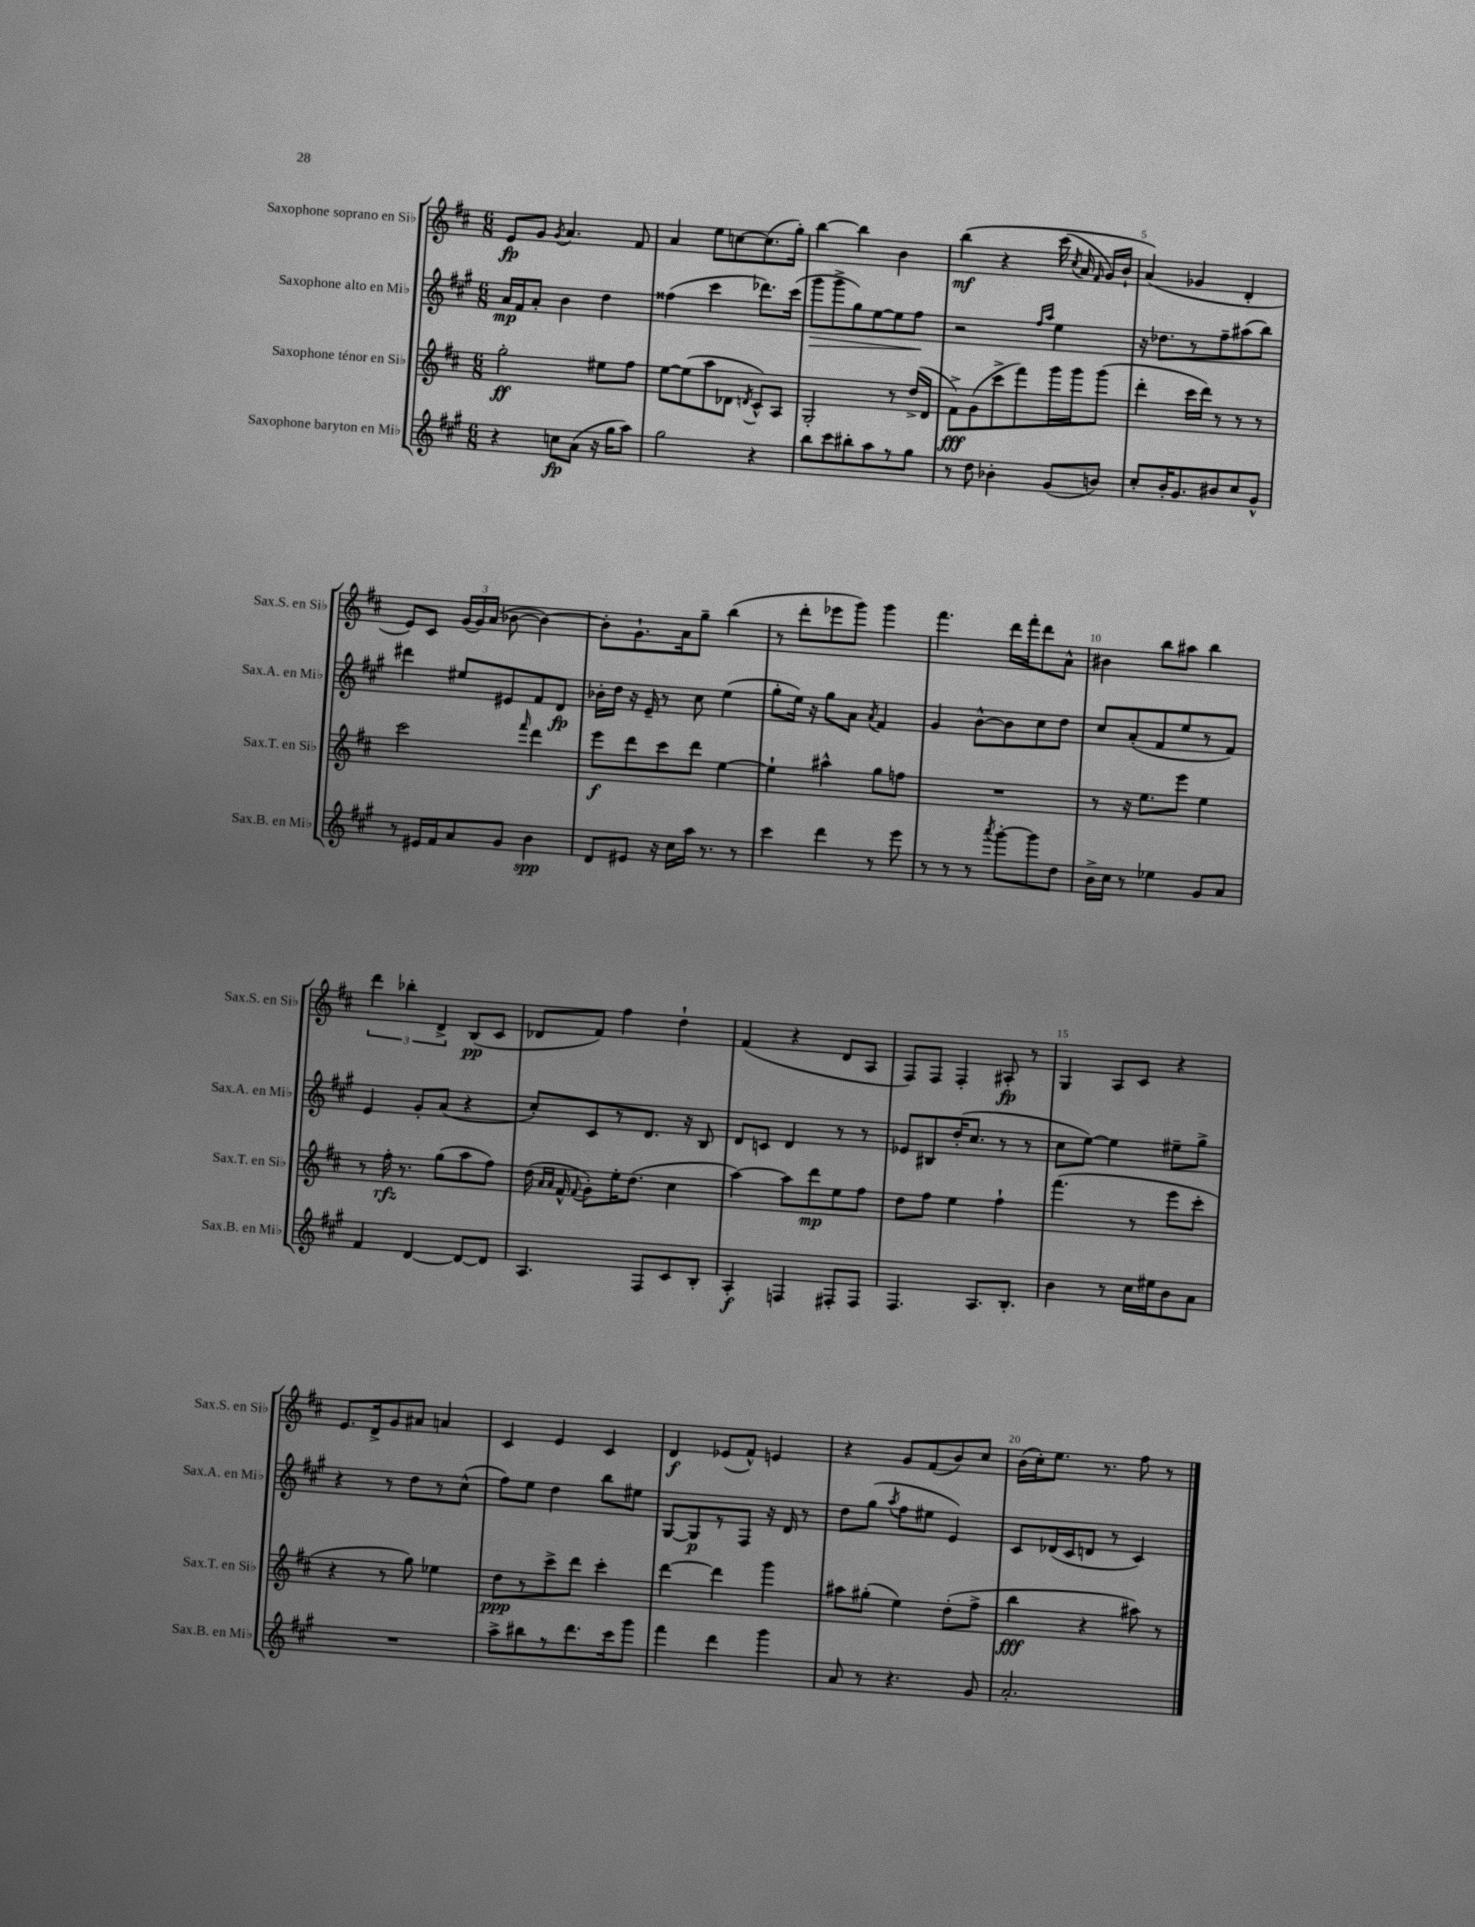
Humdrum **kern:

**kern	**kern	**kern	**kern
*staff4	*staff3	*staff2	*staff1
*clefG2	*clefG2	*clefG2	*clefG2
*k[f#c#g#]	*k[f#c#]	*k[f#c#g#]	*k[f#c#]
*M6/8	*M6/8	*M6/8	*M6/8
4r	2gg'	16a	8e
.	.	16f#	.
.	.	8a'	8g
.	.	.	8qg
8cc	.	4b	4.a
(8a	.	.	.
16r	8ee#	4dd	.
16gg#	.	.	.
8aa)	8ff#	.	8f#
=	=	=	=
2gg#	[8ee	(4ff##	4a
.	(8ee]	.	.
.	8aa	4ccc#	8ee
.	8d-	.	[8cc
.	8qd	.	.
4r	8c#^^)	8.ddd-)	(8.cc]
.	8A	.	.
.	.	(16ccc#	16gg')
=	=	=	=
8bb	2G'	8ggg#	[4bb
8ccc#	.	8ggg#^	.
8bb#'	.	8gg#)	4bb]
8aa	.	[8ee	.
8r	8r	8ee]	4b
8gg#	(16dd^	8ff#	.
.	16d	.	.
=	=	=	=
8r	8f#^)	2r	&(4bb
8dd	(8g	.	.
4b-'	8ccc#^	.	4r
.	8fff#)	.	.
.	.	16qqff#	.
.	.	16qqaa	.
(8g#	16ggg	4ee	(16ccc#
.	.	.	8qcc#
.	16ggg	.	16a
.	.	.	16qqf#
8b)	(8ggg	.	16g)
.	.	.	16b`
=	=	=	=
8cc#'	4ddd'	16r	(4a&)
.	.	8.dd-	.
16b'	.	.	.
8.g#	.	.	.
.	16ccc#	8r	4g-
.	16ddd)	.	.
8b#	8r	8ff#~	.
8cc#	8r	(8aa#	4d'
8g#^^	8r	8bb)	.
=	=	=	=
8r	2ccc#	4ddd#	8e)
16e#	.	.	8c#
16f#	.	.	.
8a	.	8ee#	(24g
.	.	.	24g)
.	.	.	(24a
8g#	.	8e#	[8b-
.	16qqfff#	.	.
4b	4ddd	8f#	4b-_)
.	.	8d	.
=	=	=	=
8d	8eee	16b-'	8b-']
.	.	16dd	.
8e#	8ddd	16r	8.g`
.	.	16e~	.
16r	8ccc#	8r	.
16cc#	.	.	16a
16aa	8ddd	8cc#	8gg~
8.r	.	.	.
.	[4ee	(4ee	(4bb
8r	.	.	.
=	=	=	=
4ccc#	4ee`]	8gg#'	8r
.	.	16ee)	8ddd'
.	.	16r	.
4ddd	4aa#^^	8gg#	8eee-
.	.	8a	8ggg)
.	.	8qa	.
8r	8gg	4f#	4ggg
8eee	8ff	.	.
=	=	=	=
8r	2.r	4g#	4.fff#
8r	.	.	.
8r	.	[8b^^	.
8qaaa	.	.	.
[8ggg#'	.	8b]	16ddd
.	.	.	16fff#'
8ggg#]	.	8cc#	8ddd
8dd	.	8dd	8a^^
=	=	=	=
16b^	8r	8cc#	4b#
16cc#	.	.	.
8r	16r	(8a'	.
.	8.ee	.	.
4ee-	.	8f#	8bb
.	8eee	8ee	8aa#
8g#	4ee	8r	4bb
8a	.	8f#)	.
=	=	=	=
4f#	8r	4e	6ddd
.	16ff#'	.	.
.	.	.	6bb-'
.	8.r	.	.
[4d	.	8g#'	.
.	.	.	6d^
.	(8gg	(8a	.
8d_	8aa	4r	(8B
8d]	8ff#)	.	8c#
=	=	=	=
4.A	(16dd	8cc#')	8d-
.	16qqa	.	.
.	16qqa	.	.
.	16f#^^	.	.
.	8qqf#	.	.
.	8g')	8c#	8f#)
.	16ee'	8r	4ff#
.	(8.dd	.	.
8F#	.	8.d	.
8c#	4cc#	.	4dd`
.	.	16r	.
8B'	.	8B	.
=	=	=	=
4A'	[4aa)	8d	(4f#
.	.	8c	.
4F	8aa]	4d	4r
.	8ddd	.	.
8F#'	8ee	8r	8d
8F#	8ff#	8r	8A
=	=	=	=
4.F#	8dd	8e-	8F#)
.	8ff#	8B#	8F#
.	4ee	(16dd'	4F#'
.	.	8.cc#	.
8.A	.	.	.
.	4ff#`	8r	8A#'
8.B'	.	.	.
.	.	8r	8r
=	=	=	=
4b	(4.fff#	8cc#	4G
.	.	[8ee)	.
8r	.	4ee]	8A
16cc#	8r	.	8c#
16ee#	.	.	.
8b	8eee	8ee#~	4r
8a	8ccc#'	8gg#^	.
=	=	=	=
2.r	4r	4r	8.e
.	.	.	16d^
.	8r	8r	8g
.	8gg)	8dd	8a#
.	4ee-	8r	4a
.	.	(8cc#^^	.
=	=	=	=
8aa^	8dd	8ff#)	4c#
8bb#	8r	8ee	.
8r	8ccc#^	4dd	4e
8.ddd	8ddd	.	.
.	4ccc#'	8bb	4c#
16ccc#	.	.	.
8ggg#	.	8ee#	.
=	=	=	=
4fff#	[4ddd	[8G#	4d
.	.	8G#]	.
4ddd	4ddd]	8r	(8e-
.	.	8F#	8f#^^)
4ggg#	4ggg	16r	4e
.	.	16d	.
.	.	8r	.
=	=	=	=
8a	8aa#	8dd	4r
8r	(8gg#'	(8gg#	.
.	.	8qaa	.
4.r	4ee)	8ff#	8g
.	.	8ee#	(8f#
.	(8dd'	4e)	8b)
8g#	8ff#^	.	8cc#
=	=	=	=
2.a'	4bb	8c#	(16b
.	.	.	16cc#')
.	.	(16d-	8.ee
.	.	16c#	.
.	4r	8d	.
.	.	.	8.r
.	.	8r	.
.	8aa#)	4c#)	8ff#
.	8r	.	8r
==	==	==	==
*-	*-	*-	*-
